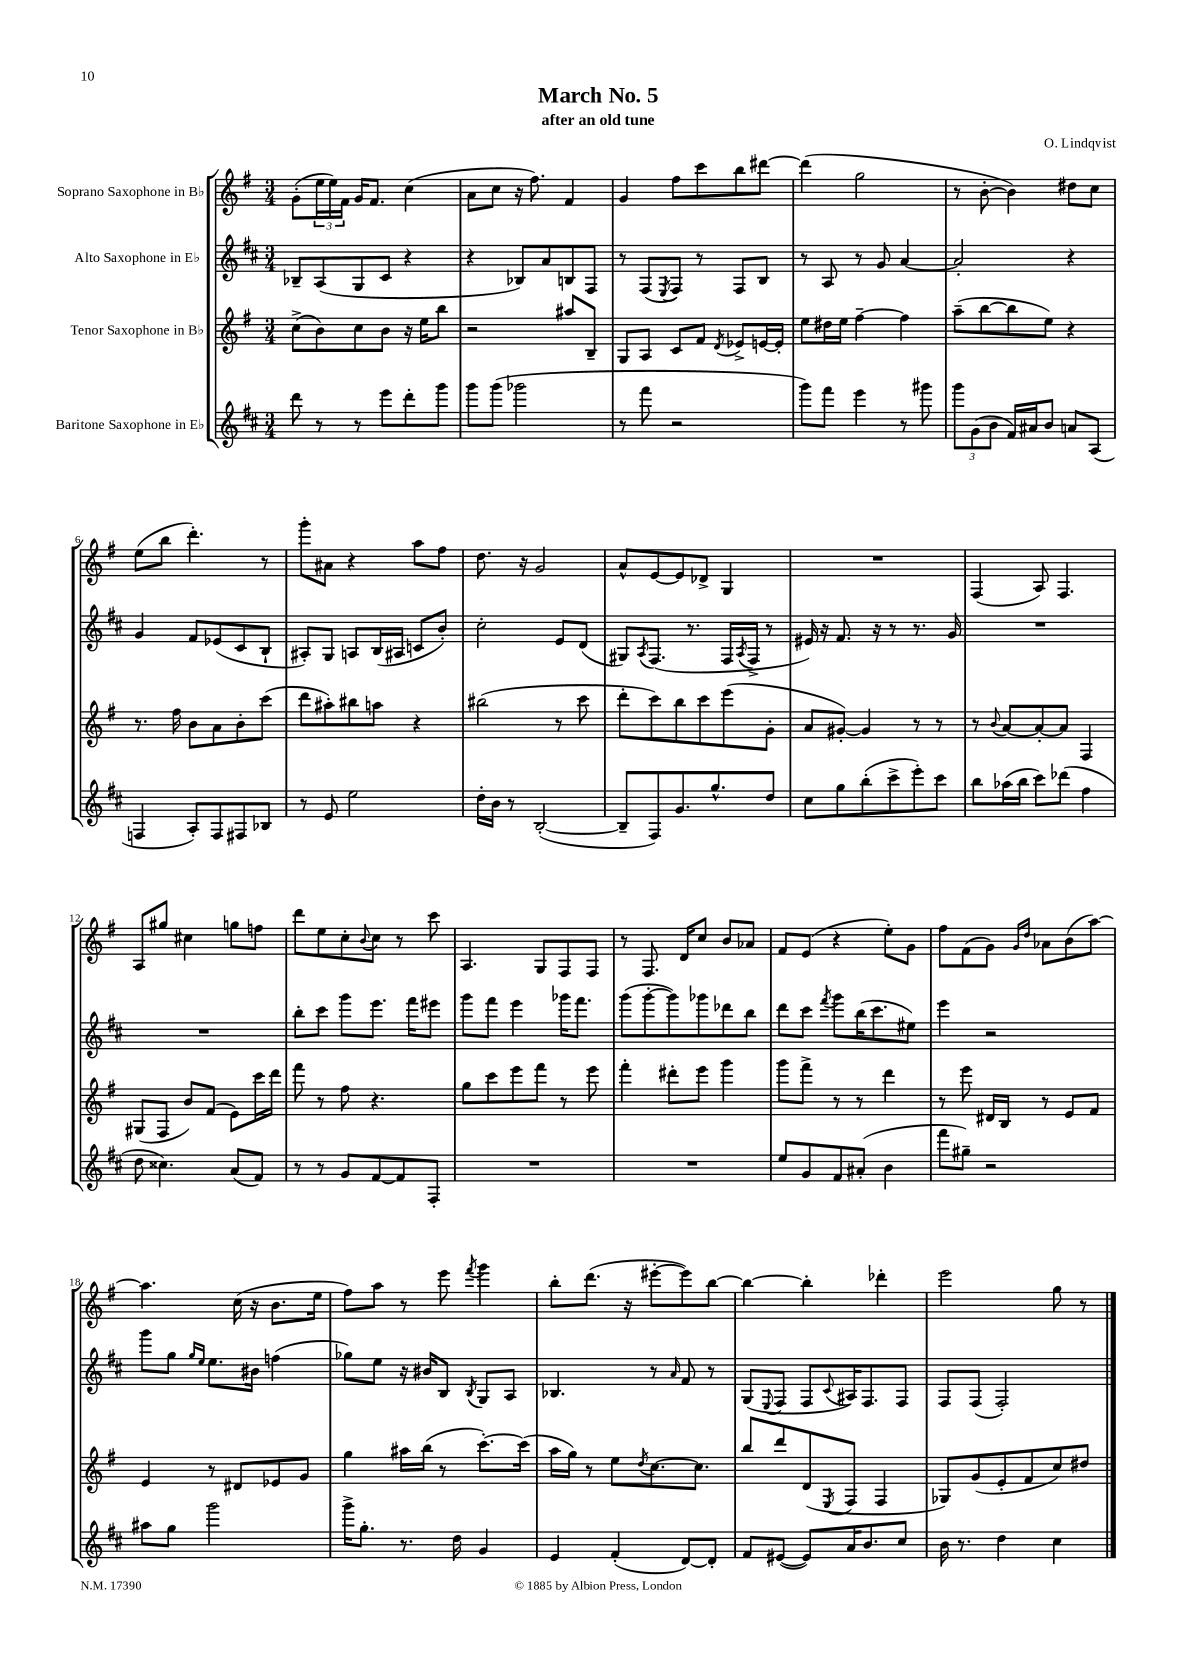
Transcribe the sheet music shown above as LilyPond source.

\header { title = "March No. 5" composer = "O. Lindqvist" subtitle = "after an old tune" }
<<
\new StaffGroup <<
\new Staff = "s0" \with { instrumentName = "Soprano Saxophone in Bb" } {
    \clef treble \key g \major \numericTimeSignature \time 3/4
    g'8-.( \tuplet 3/2 { e''16 e''16) fis'16 } g'16 fis'8. c''4( |
    a'8 c''8 r16 fis''8.) fis'4 |
    g'4 fis''8 c'''8 b''8 dis'''8~ |
    dis'''4( g''2 |
    r8 b'8~-. b'4) dis''8 c''8 |
    e''8( b''8 d'''4.-.) r8 |
    g'''8-. ais'8 r4 a''8 fis''8 |
    d''8. r16 g'2 |
    a'8-^ e'8~ e'8 des'8-> g4 |
    R2. |
    fis4( a8) fis4. |
    a8 gis''8 cis''4 g''8 f''8 |
    d'''8 e''8 c''8-. \appoggiatura { b'8 } c''8 r8 c'''8 |
    a4. g8 fis8 fis8 |
    r8 fis8. d'16 c''8 b'8 aes'8 |
    fis'8 e'8( r4 e''8-.) g'8 |
    fis''8 fis'8( g'8) \grace { g'16 d''16 } aes'8 b'8( a''8~) |
    a''4. c''16( r16 b'8. e''16 |
    fis''8) a''8 r8 e'''8 \acciaccatura { fis'''8 } g'''4 |
    b''8-. d'''8.( r16 eis'''8~-. eis'''8) b''8~ |
    b''4~ b''4-. des'''4-. |
    e'''2 g''8 r8 \bar "|." |
}
\new Staff = "s1" \with { instrumentName = "Alto Saxophone in Eb" } {
    \clef treble \key d \major \numericTimeSignature \time 3/4
    bes8-- a8( g8 cis'8 r4 |
    r4 bes8) a'8 b8 fis8 |
    r8 fis8( \acciaccatura { e8 } fis8) r8 fis8 b8 |
    r8 a8 r8 g'8 a'4~ |
    a'2-. r4 |
    g'4 fis'8 ees'8( cis'8 b8-! |
    ais8-.) g8 a8 b16( ais16 c'8 b'8-.) |
    cis''2-. e'8 d'8( |
    gis8) \acciaccatura { a8 } fis8.( r8. fis16 \acciaccatura { a8 } fis16-> r8 |
    eis'16) r16 fis'8. r16 r8 r8. g'16 |
    R2. |
    R2. |
    b''8-. cis'''8 g'''8 e'''8. fis'''16 eis'''8 |
    g'''8 fis'''8 e'''4 ges'''16 fis'''8. |
    g'''8( g'''8~-. g'''8) ges'''8 des'''8 b''8 |
    d'''8 cis'''8 \acciaccatura { fis'''8 } g'''8 b''16( cis'''8. eis''8) |
    e'''4 r2 |
    g'''8 g''8 \grace { g''16 e''16 } e''8. bis'16 f''4( |
    ges''8) e''8 r16 bis'16 b8 \acciaccatura { b8 } g8 a8 |
    bes4. r8 \grace { a'16 } fis'8 r8 |
    g8( \appoggiatura { e8 } fis8 fis8 \appoggiatura { cis'8 } ais16) fis8. fis8 |
    fis8 fis8( fis2-.) \bar "|." |
}
\new Staff = "s2" \with { instrumentName = "Tenor Saxophone in Bb" } {
    \clef treble \key g \major \numericTimeSignature \time 3/4
    c''8->( b'8) c''8 b'8 r16 e''16 b''8 |
    r2 ais''8 b8-- |
    g8 a8 c'8 fis'8 \acciaccatura { d'8 } ees'8-> e'16~ e'16-. |
    e''8 dis''16 e''16 fis''4~-- fis''4 |
    a''8--( b''8~ b''8 e''8) r4 |
    r8. fis''16 b'8 a'8 b'8-. c'''8( |
    d'''8 ais''8-.) bis''8 a''8 r4 |
    bis''2( r8 c'''8 |
    d'''8-. c'''8) b''8 c'''8 e'''8( g'8-. |
    a'8 gis'8~-.) gis'4 r8 r8 |
    r8 \appoggiatura { b'8 } a'8~ a'8~-. a'8 fis4 |
    gis8( fis8 b'8) fis'8( e'8) c'''16 d'''16 |
    fis'''8 r8 fis''8 r4. |
    g''8 c'''8 e'''8 fis'''8 r8 e'''8 |
    fis'''4-. dis'''8-. e'''8 g'''4 |
    g'''8 fis'''8-> r8 r8 d'''4 |
    r8 e'''8 dis'16 b16 r8 e'8 fis'8 |
    e'4 r8 dis'8 ees'8 g'8 |
    g''4 ais''16 b''16( r8 c'''8.~-.) c'''16( |
    a''16 g''16) r8 e''8 \acciaccatura { d''8 } c''8.~ c''8. |
    b''8 d'''8 d'8( \acciaccatura { e8 } fis8 fis4 |
    ges8) g'8( e'8-. fis'8 c''8) dis''8 \bar "|." |
}
\new Staff = "s3" \with { instrumentName = "Baritone Saxophone in Eb" } {
    \clef treble \key d \major \numericTimeSignature \time 3/4
    d'''8 r8 r8 e'''8 d'''8-. g'''8 |
    g'''8 g'''8( ges'''2 |
    r8 fis'''8 r2 |
    g'''8) fis'''8 e'''4 r8 gis'''8 |
    \tuplet 3/2 { g'''8 g'8( b'8 } fis'16) ais'16 b'8 a'8 a8( |
    f4 a8-.) f8 fis8 bes8 |
    r8 e'8 e''2 |
    d''16-. b'16 r8 b2~-.( |
    b8-- fis8) g'8. g''8.-^ d''8 |
    cis''8 g''8 b''8-.( cis'''8-> e'''8-.) cis'''8 |
    b''8 aes''16( b''16 cis'''8) des'''8( fis''4 |
    d''8 cisis''4.) a'8( fis'8) |
    r8 r8 g'8 fis'8~ fis'8 fis8-. |
    R2. |
    R2. |
    e''8 g'8 fis'8 ais'8-.( b'4 |
    fis'''8 gis''8--) r2 |
    ais''8 g''8 g'''2 |
    g'''16-> g''8.-. r8. d''16 g'4 |
    e'4 fis'4-.( d'8~) d'8-. |
    fis'8 eis'8~( eis'8) a'16 b'8. cis''8 |
    b'16 r8. d''4 cis''4 \bar "|." |
}
>>
>>
